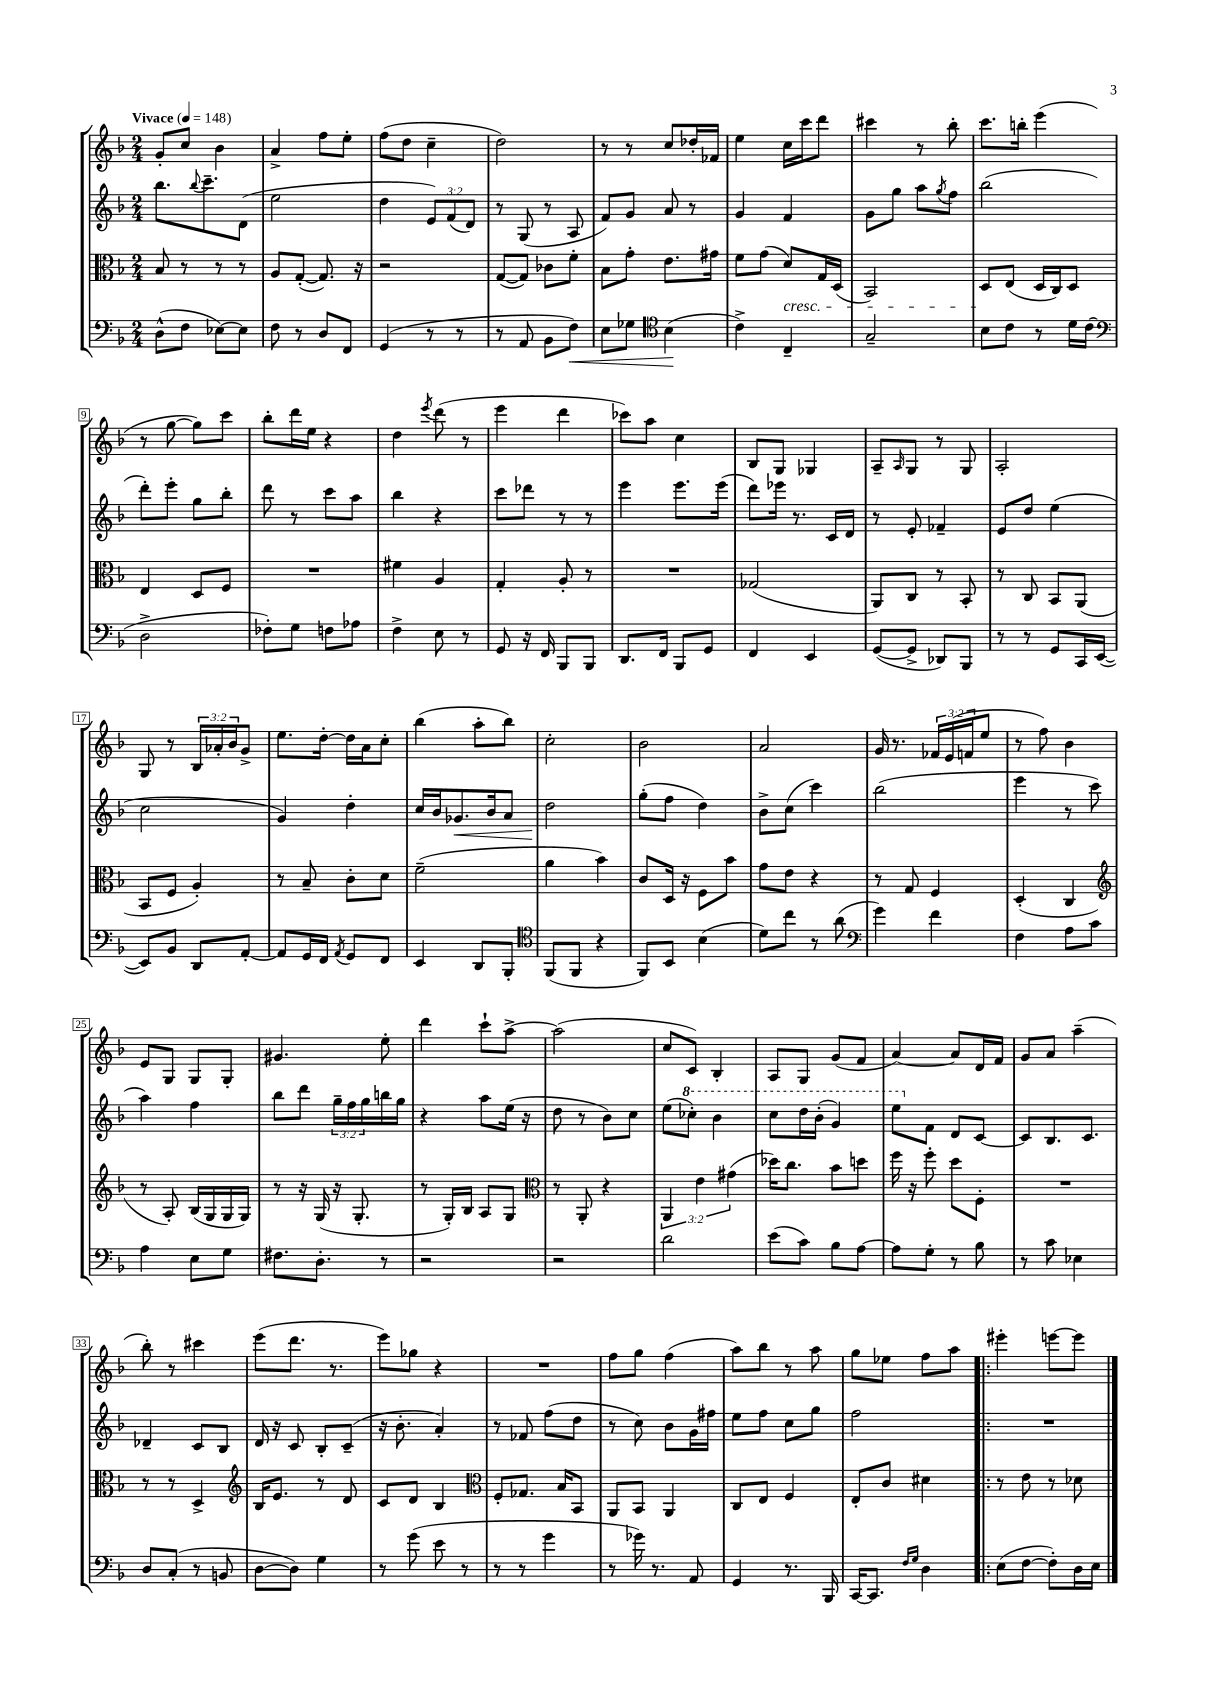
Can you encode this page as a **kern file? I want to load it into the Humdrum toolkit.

**kern	**kern	**kern	**kern
*staff4	*staff3	*staff2	*staff1
*clefF4	*clefC3	*clefG2	*clefG2
*k[b-]	*k[b-]	*k[b-]	*k[b-]
*M2/4	*M2/4	*M2/4	*M2/4
*MM148	*MM148	*MM148	*MM148
(8D^^\L	8B-/	8.bb-\L	8g'/L
8F\J	8r	.	8cc/J
.	.	8qqbb-/	.
.	.	8.ccc~\	.
[8E-\L)	8r	.	4b-\
8E-\]J	8r	(8d\J	.
=	=	=	=
8F\	8A/L	2ee\	4a^/
8r	([8G'/J	.	.
8D/L	8.G/])	.	8ff\L
8FF/J	.	.	8ee'\J
.	16r	.	.
=	=	=	=
(4GG/	2r	4dd\	(8ff\L
.	.	.	8dd\J
8r	.	12e/L)	4cc~\
.	.	(12f/	.
8r	.	.	.
.	.	12d/J)	.
=	=	=	=
8r	([8G/L	8r	2dd\)
8AA/	8G/]J)	(8G/	.
8BB-\L	8c-\L	8r	.
8F\J)	8f'\J	8A/	.
=	=	=	=
8E\L	8B-\L	8f/L)	8r
8G-\J	8g'\J	8g/J	8r
*clefC4	*	*	*
(4B-\	8.e\L	8a/	8cc/L
.	.	8r	16dd-'/L
.	16g#\Jk	.	16f-/JJ
=	=	=	=
4c^\)	8f\L	4g/	4ee\
.	(8g\J	.	.
4C~/	8d/L)	4f/	16cc\LL
.	.	.	16ccc\J
.	16G/L	.	8ddd\J
.	(16D/JJ	.	.
=	=	=	=
2G~/	2BB-/)	8g\L	4ccc#\
.	.	8gg\J	.
.	.	8aa\L	8r
.	.	8qgg/	.
.	.	8ff\J	8bb-'\
=	=	=	=
8B-\L	8D/L	(2bb-\	8.ccc\L
8c\J	(8E/J	.	.
.	.	.	16bb'\Jk
8r	16D/LL	.	(4eee\
.	16C/J)	.	.
16d\LL	8D/J	.	.
(16c\JJ	.	.	.
=	=	=	=
*clefF4	*	*	*
2D^\	4E/	8ddd'\L)	8r
.	.	8eee'\J	[8gg\
.	8D/L	8gg\L	8gg\]L)
.	8F/J	8bb-'\J	8ccc\J
=	=	=	=
8F-'\L)	2r	8ddd\	8bb-'\L
8G\J	.	8r	16ddd\L
.	.	.	16ee\JJ
8F\L	.	8ccc\L	4r
8A-\J	.	8aa\J	.
=	=	=	=
4F^\	4f#\	4bb-\	4dd\
.	.	.	8qeee/
8E\	4A/	4r	(8ddd\
8r	.	.	8r
=	=	=	=
8GG/	4G'/	8ccc\L	4eee\
16r	.	8ddd-\J	.
16FF/	.	.	.
8BBB-/L	8A'/	8r	4ddd\
8BBB-/J	8r	8r	.
=	=	=	=
8.DD/L	2r	4eee\	8ccc-\L)
.	.	.	8aa\J
16FF/Jk	.	.	.
8BBB-/L	.	8.eee\L	4cc\
8GG/J	.	.	.
.	.	(16eee\Jk	.
=	=	=	=
4FF/	(2G-/	8ddd\L)	8B-/L
.	.	16eee-\Jk	8G/J
.	.	8.r	.
4EE/	.	.	4G-/
.	.	16c/LL	.
.	.	16d/JJ	.
=	=	=	=
([8GG/L	8AA/L)	8r	8A~/L
.	.	.	16qqA/
8GG^/]J	8C/J	8e'/	8G/J
8DD-/L)	8r	4f-~/	8r
8BBB-/J	8BB-'/	.	8G/
=	=	=	=
8r	8r	8e/L	2A'/
8r	8C/	8dd/J	.
8GG/L	8BB-/L	(4ee\	.
16CC/L	(8AA/J	.	.
([16EE/JJ	.	.	.
=	=	=	=
8EE/]L)	8BB-/L	2cc\	8G/
8BB-/J	8F/J	.	8r
8DD/L	4A'/)	.	24B-/LL
.	.	.	24a-'/
.	.	.	24b-/J
[8AA'/J	.	.	8g^/J
=	=	=	=
8AA/]L	8r	4g/)	8.ee\L
16GG/L	8B-~/	.	.
16FF/JJ	.	.	[16dd'\Jk
8qAA/	.	.	.
8GG/L	8c'\L	4dd'\	16dd\]LL
.	.	.	16a\J
8FF/J	8d\J	.	8cc'\J
=	=	=	=
4EE/	(2f~\	16cc/LL	(4bb-\
.	.	16b-/J	.
.	.	8.g-/	.
8DD/L	.	.	8aa'\L
.	.	16b-/k	.
8BBB-'/J	.	8a/J	8bb-\J)
=	=	=	=
*clefC4	*	*	*
(8FF/L	4a\	2dd\	2cc'\
8FF/J	.	.	.
4r	4b-\)	.	.
=	=	=	=
8FF/L)	8c/L	(8gg'\L	2b-\
8BB-/J	16D/Jk	8ff\J	.
.	16r	.	.
(4B-\	8F\L	4dd\)	.
.	8b-\J	.	.
=	=	=	=
8d\L)	8g\L	8b-^\L	2a/
8cc\J	8e\J	(8cc\J	.
8r	4r	4ccc\)	.
(8a\	.	.	.
=	=	=	=
*clefF4	*	*	*
4g\)	8r	(2bb-\	16g/
.	.	.	8.r
.	8G/	.	.
4f\	4F/	.	24f-/LL
.	.	.	(24e/
.	.	.	24f/J
.	.	.	8ee/J
=	=	=	=
4F\	(4D'/	4eee\	8r
.	.	.	8ff\)
8A\L	4C/	8r	4b-\
8c\J	.	8ccc\	.
=	=	=	=
*	*clefG2	*	*
4A\	8r	4aa\)	8e/L
.	8A'/)	.	8G/J
8E\L	(16B-/LL	4ff\	8G/L
.	16G/	.	.
8G\J	16G/	.	8G'/J
.	16G/JJ)	.	.
=	=	=	=
8.F#\L	8r	8bb-\L	4.g#/
.	16r	8ddd\J	.
8.D'\J	(16G/	.	.
.	16r	24gg~\LL	.
.	.	24ff\	.
.	8.G'/	.	.
.	.	24gg\	.
8r	.	16bb\	8ee'\
.	.	16gg\JJ	.
=	=	=	=
2r	8r	4r	4ddd\
.	16G'/LL)	.	.
.	16B-/JJ	.	.
.	8A/L	8aa\L	8ccc`\L
.	8G/J	(16ee\Jk	[8aa^\J
.	.	16r	.
=	=	=	=
*	*clefC3	*	*
2r	8r	8dd\	(2aa\]
.	8AA'/	8r	.
.	4r	8b-\L)	.
.	.	8cc\J	.
=	=	=	=
2d\	6AA/	(8ee\L	8cc/L
.	.	8ccc-'\J)	8c/J)
.	6e\	.	.
.	.	4bb-\	4B-'/
.	(6g#\	.	.
=	=	=	=
(8e\L	16dd-\LK)	8ccc\L	8A/L
.	8.cc\J	.	.
8c\J)	.	16ddd\L	8G/J
.	.	(16bb-'\JJ	.
8B-\L	8b-\L	4gg/)	(8g/L
[8A\J	8dd\J	.	8f/J
=	=	=	=
8A\]L	16ff\	8eee\L	[4a/)
.	16r	.	.
8G'\J	8ff'\	8f\J	.
8r	8dd\L	8d/L	8a/]L
8B-\	8F'\J	[8c/J	16d/L
.	.	.	16f/JJ
=	=	=	=
8r	2r	8c/]L	8g/L
8c\	.	8.B-/	8a/J
4E-\	.	.	(4aa~\
.	.	8.c/J	.
=	=	=	=
8D/L	8r	4d-~/	8bb-'\)
(8C'/J	8r	.	8r
8r	4D^/	8c/L	4ccc#\
8BB/	.	8B-/J	.
=	=	=	=
*	*clefG2	*	*
[8D\L	16B-/LK	16d/	(8eee\L
.	8.e/J	16r	.
8D\]J)	.	8c/	8.ddd\J
4G\	8r	8B-'/L	.
.	.	.	8.r
.	8d/	(8c~/J	.
=	=	=	=
8r	8c/L	16r	8eee\L)
.	.	8.b-'\	.
(8g\	8d/J	.	8gg-\J
8e\	4B-/	4a'/)	4r
8r	.	.	.
=	=	=	=
*	*clefC3	*	*
8r	8F'/L	8r	2r
8r	8.G-/J	8f-/	.
4g\	.	(8ff\L	.
.	16B-/LK	.	.
.	8BB-/J	8dd\J	.
=	=	=	=
8r	8AA/L	8r	8ff\L
16g-\)	8BB-/J	8cc\)	8gg\J
8.r	.	.	.
.	4AA/	8b-\L	(4ff\
8AA/	.	16g\L	.
.	.	16ff#\JJ	.
=	=	=	=
4GG/	8C/L	8ee\L	8aa\L)
.	8E/J	8ff\J	8bb-\J
8.r	4F/	8cc\L	8r
.	.	8gg\J	8aa\
16BBB-/	.	.	.
=	=	=	=
[16CC/LK	8E'/L	2ff\	8gg\L
8.CC/]J	.	.	.
.	8c/J	.	8ee-\J
16qqF/LL	.	.	.
16qqG/JJ	.	.	.
4D\	4d#\	.	8ff\L
.	.	.	8aa\J
=!|:	=!|:	=!|:	=!|:
(8E\L	8r	2r	4eee#'\
[8F\J	8e\	.	.
8F'\]L)	8r	.	[8eee\L
16D\L	8d-\	.	8eee\]J
16E\JJ	.	.	.
==	==	==	==
*-	*-	*-	*-
